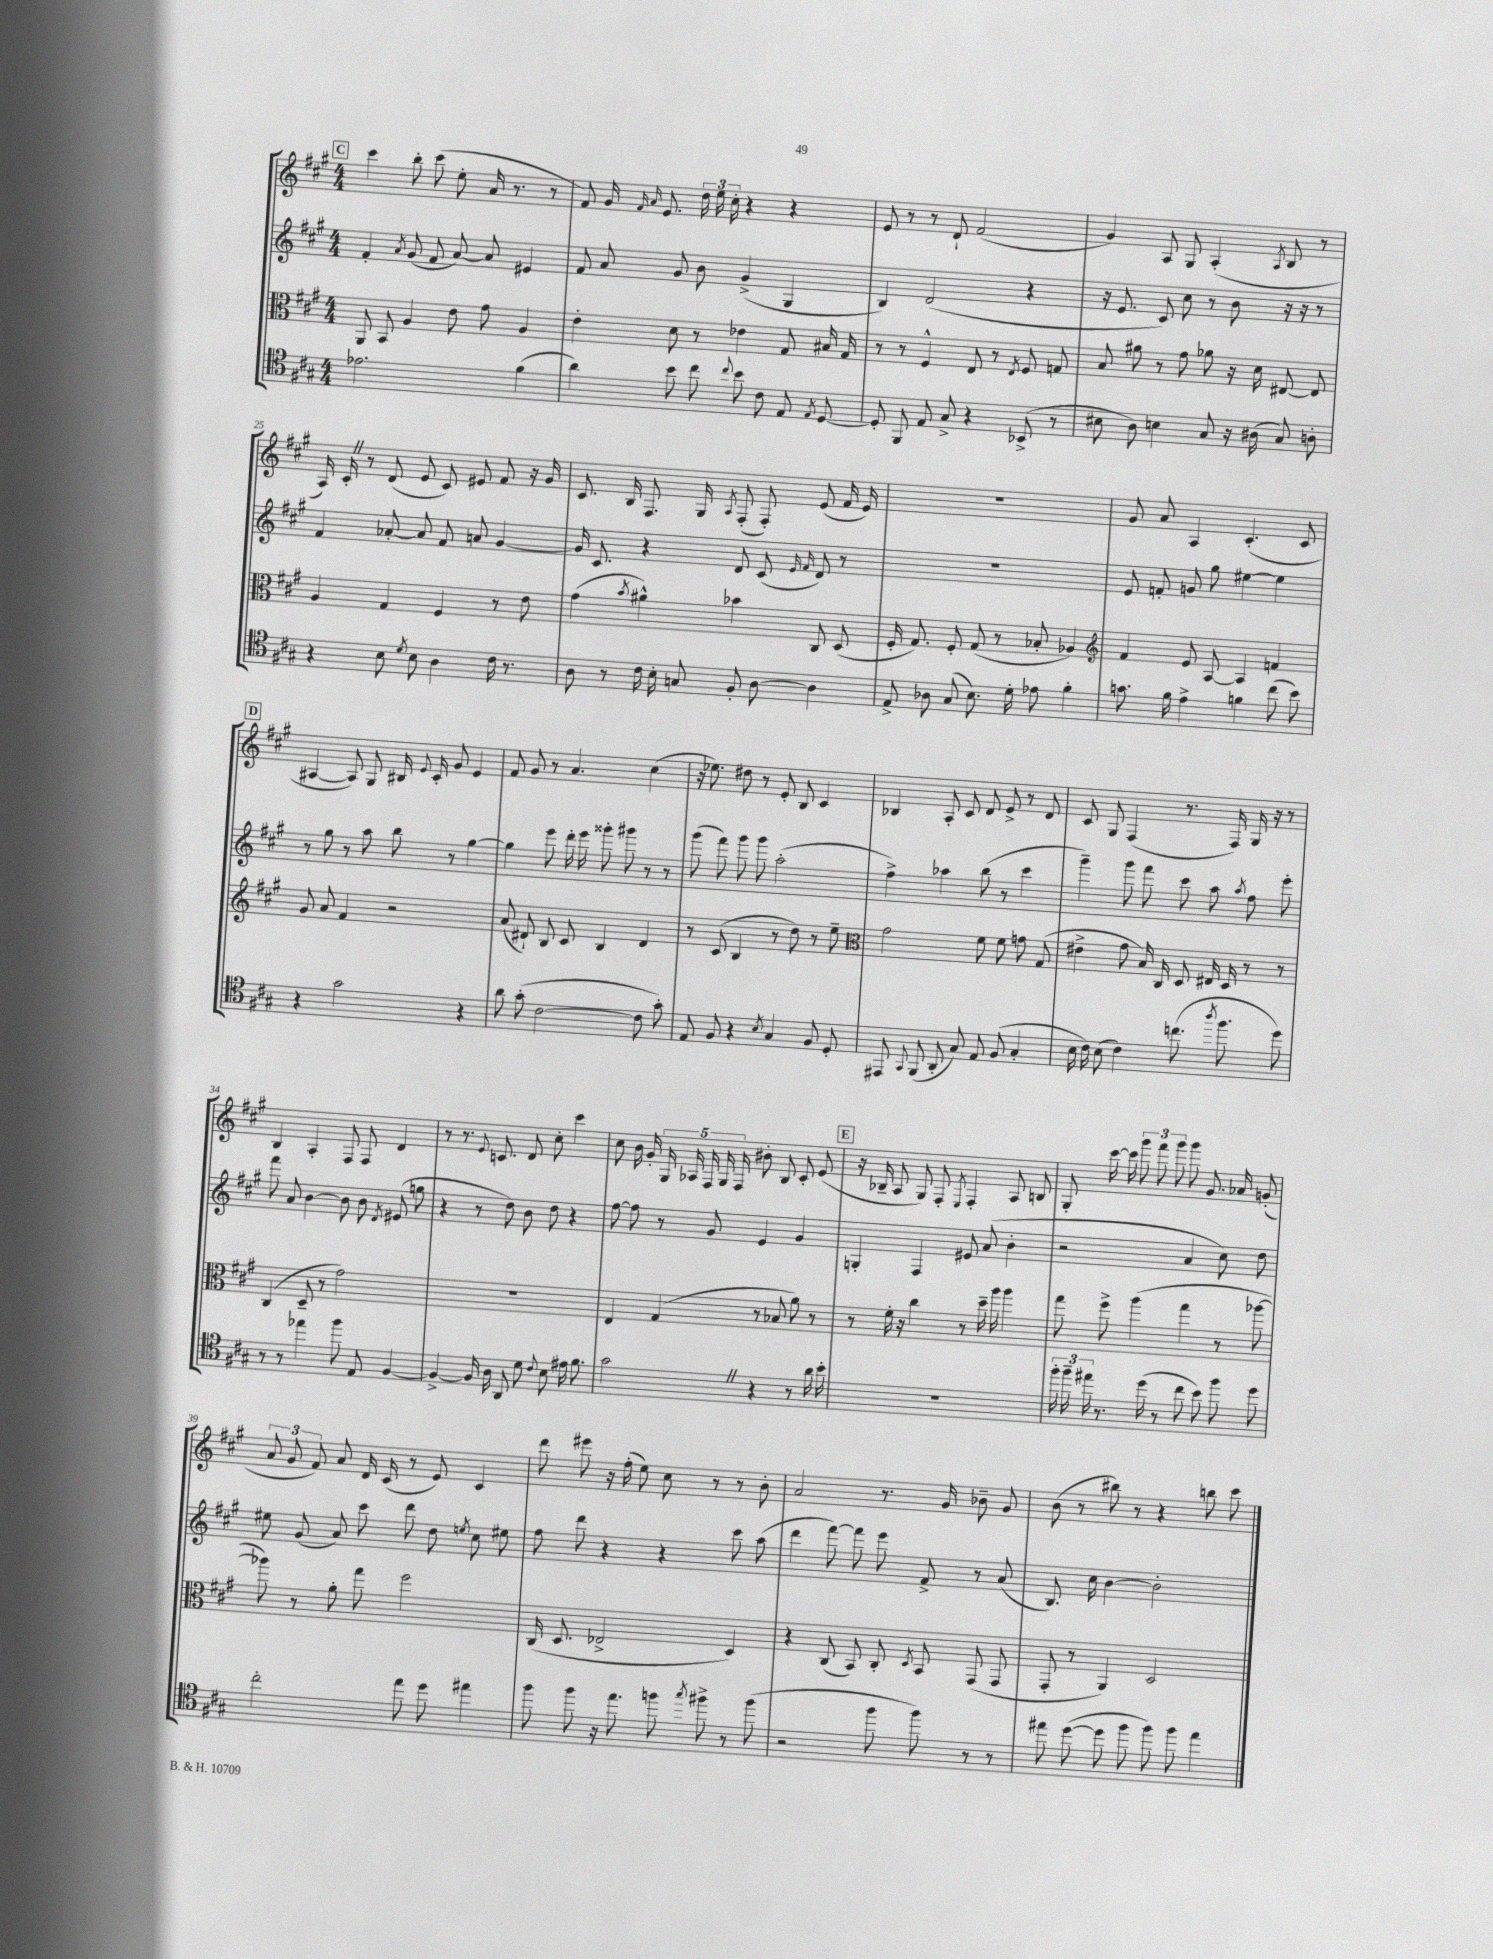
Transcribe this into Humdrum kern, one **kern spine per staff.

**kern	**kern	**kern	**kern
*staff4	*staff3	*staff2	*staff1
*clefC4	*clefC3	*clefG2	*clefG2
*k[f#c#g#]	*k[f#c#g#]	*k[f#c#g#]	*k[f#c#g#]
*M4/4	*M4/4	*M4/4	*M4/4
2.e-\	8AA/	4f#'/	4ccc#\
.	8BB/	.	.
.	.	8qa/	.
.	4A/	(8g#/	8bb'\
.	.	8f#/	(8ccc#\
.	8e\	[8a/)	8ee'\
.	8g#\	8a/]	16a/
.	.	.	8.r
(4f#\	4A/	4e#/	.
.	.	.	8r
=	=	=	=
4a\)	4e'\	8f#/	8f#/)
.	.	8a/	16g#/
.	.	.	16qqf#/
.	.	.	16qqa/
.	.	.	8.e/
8b\	8d\	8g#/	.
8cc#\	8r	8b\	24dd\
.	.	.	24ee\
.	.	.	24cc#'\
8qqcc#/	.	.	.
8b\	4e-\	(4g#^/	4r
8c#\	.	.	.
8E/	8G#/	4G#/	4r
8qE/	.	.	.
[8D/	16B#/	.	.
.	16G#/	.	.
=	=	=	=
8D'/]	8r	4B/)	8e/
8FF#/	8r	.	8r
8E/	4F#^^/	(2d/	8r
8G#^/	.	.	8d`/
4r	8E/	.	(2f#/
.	8r	.	.
.	8qE/	.	.
(8BB-^/	8F#/	4r	.
8r	8G/	.	.
=	=	=	=
8B#\	8B/	16r	4g#/)
.	.	8.e/	.
8A\)	8a#\	.	.
4B\	8r	8c#/)	8A/
.	8g#\	8cc#\	8G#/
8G#/	8a-\	8r	(4A'/
16r	16r	8b\	.
(16A#\	16d\	.	.
.	.	.	8qA/
8G#/)	[8E#/	16r	8B/
.	.	16r	.
8A'\	8E#/]	8r	8r
=	=	=	=
4r	4A/	4f#/	16A/)
.	.	.	16c#'/
.	.	.	8r
8B\	4G#/	[8a-'/	(8d/
8qd/	.	.	.
8B\	.	8a-/]	8e/
4A\	4F#/	8f#/	8c#/)
.	.	8a/	8e#/
16c#\	8r	[4g#/	8f#/
8.r	.	.	.
.	8e\	.	16r
.	.	.	16g#/
=	=	=	=
8A\	(4g#\	16g#/]	8.c#/
.	.	8.c#/	.
8r	.	.	.
.	.	.	16B/
.	8qb/	.	.
16c#\	4a#^^\)	4r	8.F#/
16B'\	.	.	.
8G/	.	.	.
.	.	.	16G#/
.	.	.	8qA/
8F#'/	4b-\	8d/	(8F#'/
[8A\	.	(8c#/	8F#'/)
.	.	16qqe/	.
.	.	16qqf#/	.
4A\]	8C#/	8d/)	(8e/
.	(8D/	8r	16f#/
.	.	.	16e/)
=	=	=	=
8E^/	16F#'/	1r	1r
.	8.G#/)	.	.
8A-\	.	.	.
(8G#/	8F#'/	.	.
8.B\)	(8G#/	.	.
.	8r	.	.
16d'\	.	.	.
8e-\	8B-'/	.	.
4f#'\	4A-/)	.	.
=	=	=	=
*	*clefG2	*	*
8.g\	4f#/	8e/	8g#/
.	.	8f'/	8a/
16f#\	.	.	.
4e^\	8e/	8g/	4A/
.	[8A/	8gg#\	.
4f\	4A/]	[4ee#\	(4.c#'/
(8cc#\	4f/	4ee#\]	.
8b\)	.	.	8c#/
=	=	=	=
4r	8g#/	8r	[4A#/
.	8a/	8gg#\	.
2g#\	4f#/	8r	8A#/])
.	.	8aa\	8G#/
.	2r	8bb\	16B#/
.	.	.	8qqe/
.	.	.	16c#'/
.	.	8r	8g#/
4r	.	[4gg#\	4e/
=	=	=	=
8a\	(8a/	4gg#\]	8f#/
(8g#'\	8d#`/)	.	8g#/
[2c#\	8B/	8eee\	8r
.	8c#/	16ddd'\	4.a/
.	.	16eee\	.
.	4B/	8ggg##'\	.
.	.	8ggg#\	.
8c#\]	4d#/	8r	(4cc#\
8g#'\)	.	8r	.
=	=	=	=
8E/	8r	(8ggg#\	16r
.	.	.	8.ee-\)
8F#/	(8c#/	8fff#\)	.
4r	4B/	8ggg#\	8dd#\
.	.	8ggg#\	8r
8qB/	.	.	.
4G#/	8r	(2aa'\	8e'/
.	8dd\)	.	8B/
8F#/	8r	.	4c#/
8D'/	8ee~\	.	.
=	=	=	=
*	*clefC3	*	*
8EE#/	2g#\	4ff#^\)	4B-/
8qqGG#/	.	.	.
(8FF#/	.	.	.
8AA'/	.	4aa-\	8A'/
8G#/)	.	.	8c#/
8E/	8f#\	(8bb\	8d/
(8F#/	8f#\	8r	8e^/
4G#'/	8g\	4ccc#\	8r
.	(8G#/	.	8d/
=	=	=	=
16B\	4e#^\	4ggg#~\)	8c#/
16c#\)	.	.	.
(8B\	.	.	8G#/
4c#\)	8g#\	8ggg#\	(4F#/
.	16B/)	8fff#\	.
.	16C#/	.	.
(8.cc\	8D/	8ccc#\	8.r
.	16E#/	8aa\	.
8qaa/	.	.	.
8.ff#\	16D/	.	16F#/)
.	.	8qaa/	.
.	8r	8ff#\	16G#/
.	.	.	16r
8dd\)	8r	8eee'\	8r
=	=	=	=
8r	(4C#/	8fff#\	4B/
8r	.	8a/	.
4ee-\	8D~/	[4b\	4A'/
.	8r	.	.
8ff#\	2g#\)	8b\]	8F#/
8E/	.	8b\	8F#/
.	.	8qd/	.
[4F#/	.	(8e#/	4d/
.	.	8gg\	.
=	=	=	=
4F#^/_	1r	4r	8r
.	.	.	8.r
16F#/]	.	8r	.
.	.	.	8qqe/
16A\	.	.	8.c/
8AA/	.	8dd\)	.
8d\	.	8b\	8d/
8qqc#/	.	.	.
8B\	.	8dd\	8cc#'\
16e#\	.	4r	4ccc#\
8.f#\	.	.	.
=	=	=	=
2g#\	4E/	[8ff#\	8cc#\
.	.	8ff#\]	16b\
.	.	.	16g#'/
.	(4G#/	8r	20G#/
.	.	.	20A-/
.	.	.	20F#/
.	.	8g#/	.
.	.	.	20G#/
.	.	.	20F#/
4r	8r	4e/	8b#'\
.	8B-/	.	8B/
8r	8a\)	4g#/	8c#'/
16a\	8r	.	(8e/
16b'\	.	.	.
=	=	=	=
1r	8r	4G'/	16r
.	.	.	16B-~/
.	16f#'\	.	8A/
.	16r	.	.
.	4cc#\	4F#/	8G#/)
.	.	.	8F#'/
.	.	.	8qE/
.	8r	8e#/	4F#'/
.	16dd~\	(8a/	.
.	16aa\	.	.
.	4aa\	4b'\	8A/
.	.	.	8B/
=	=	=	=
24ff#'\	8gg#\	2r	8G#'/
24ff#~\	.	.	.
24ee#\	.	.	.
8.r	8ff#^\	.	[16ccc#\
.	.	.	16ccc#\]
.	(4aa\	.	12ggg#\
(16dd\	.	.	.
.	.	.	12fff#\
8r	.	.	.
.	.	.	12ggg#\
8cc#\	4gg#\	4a/	8ggg#\
8b\)	.	.	8.g#/
8ff#\	8r	8cc#\)	.
.	.	.	16a-/
8dd\	[8aa-\	8dd\	(8g'/
=	=	=	=
2cc#'\	8aa-\])	8ee#\	12a/
.	.	.	12g#/
.	8r	(8g#/	.
.	.	.	12f#/)
.	8a'\	8a/)	8a/
.	8gg#\	8ccc#\	16d/
.	.	.	(16c#/
8ee\	2ff#\	8ddd\	8r
8dd\	.	8dd\	8e/)
.	.	8qee/	.
4ee#\	.	8cc#\	4c#/
.	.	8ee#\	.
=	=	=	=
8ff#\	(16C#/	8ff#\	8ddd\
.	8.D/	.	.
8ff#\	.	8ddd\	8eee#\
16r	2E-^/	4r	16r
8.ee\	.	.	(16ff#'\
.	.	.	8ee\)
8ff\	.	4r	8cc#\
8qgg#/	.	.	.
8ff#^\	.	.	8r
8r	4D/)	8ccc#\	8r
(8ff#\	.	(8aa\	8b'\
=	=	=	=
2r	4r	4ddd\	2a/
.	(8C#/	[8fff#\)	.
.	8BB/)	8fff#\]	.
8ff#\	8C#'/	8eee\	8.r
.	8qD/	.	.
8ff#\)	8BB/	8f#^/	.
.	.	.	16g#/
8r	(8GG#/	8r	8b-~\
8r	8GG#/	(8a/	8g#/
=	=	=	=
8ee#\	8GG#'/	8.B/)	(8b\
([8dd\	8r	.	8r
.	.	16cc#\	.
8dd\]	4AA/)	[4b\	8bb#\)
8ff#\	.	.	8r
8ff#\)	2D/	2b'\]	4r
8ff#\	.	.	.
4ee#\	.	.	8bb\
.	.	.	8ccc#\
==	==	==	==
*-	*-	*-	*-
